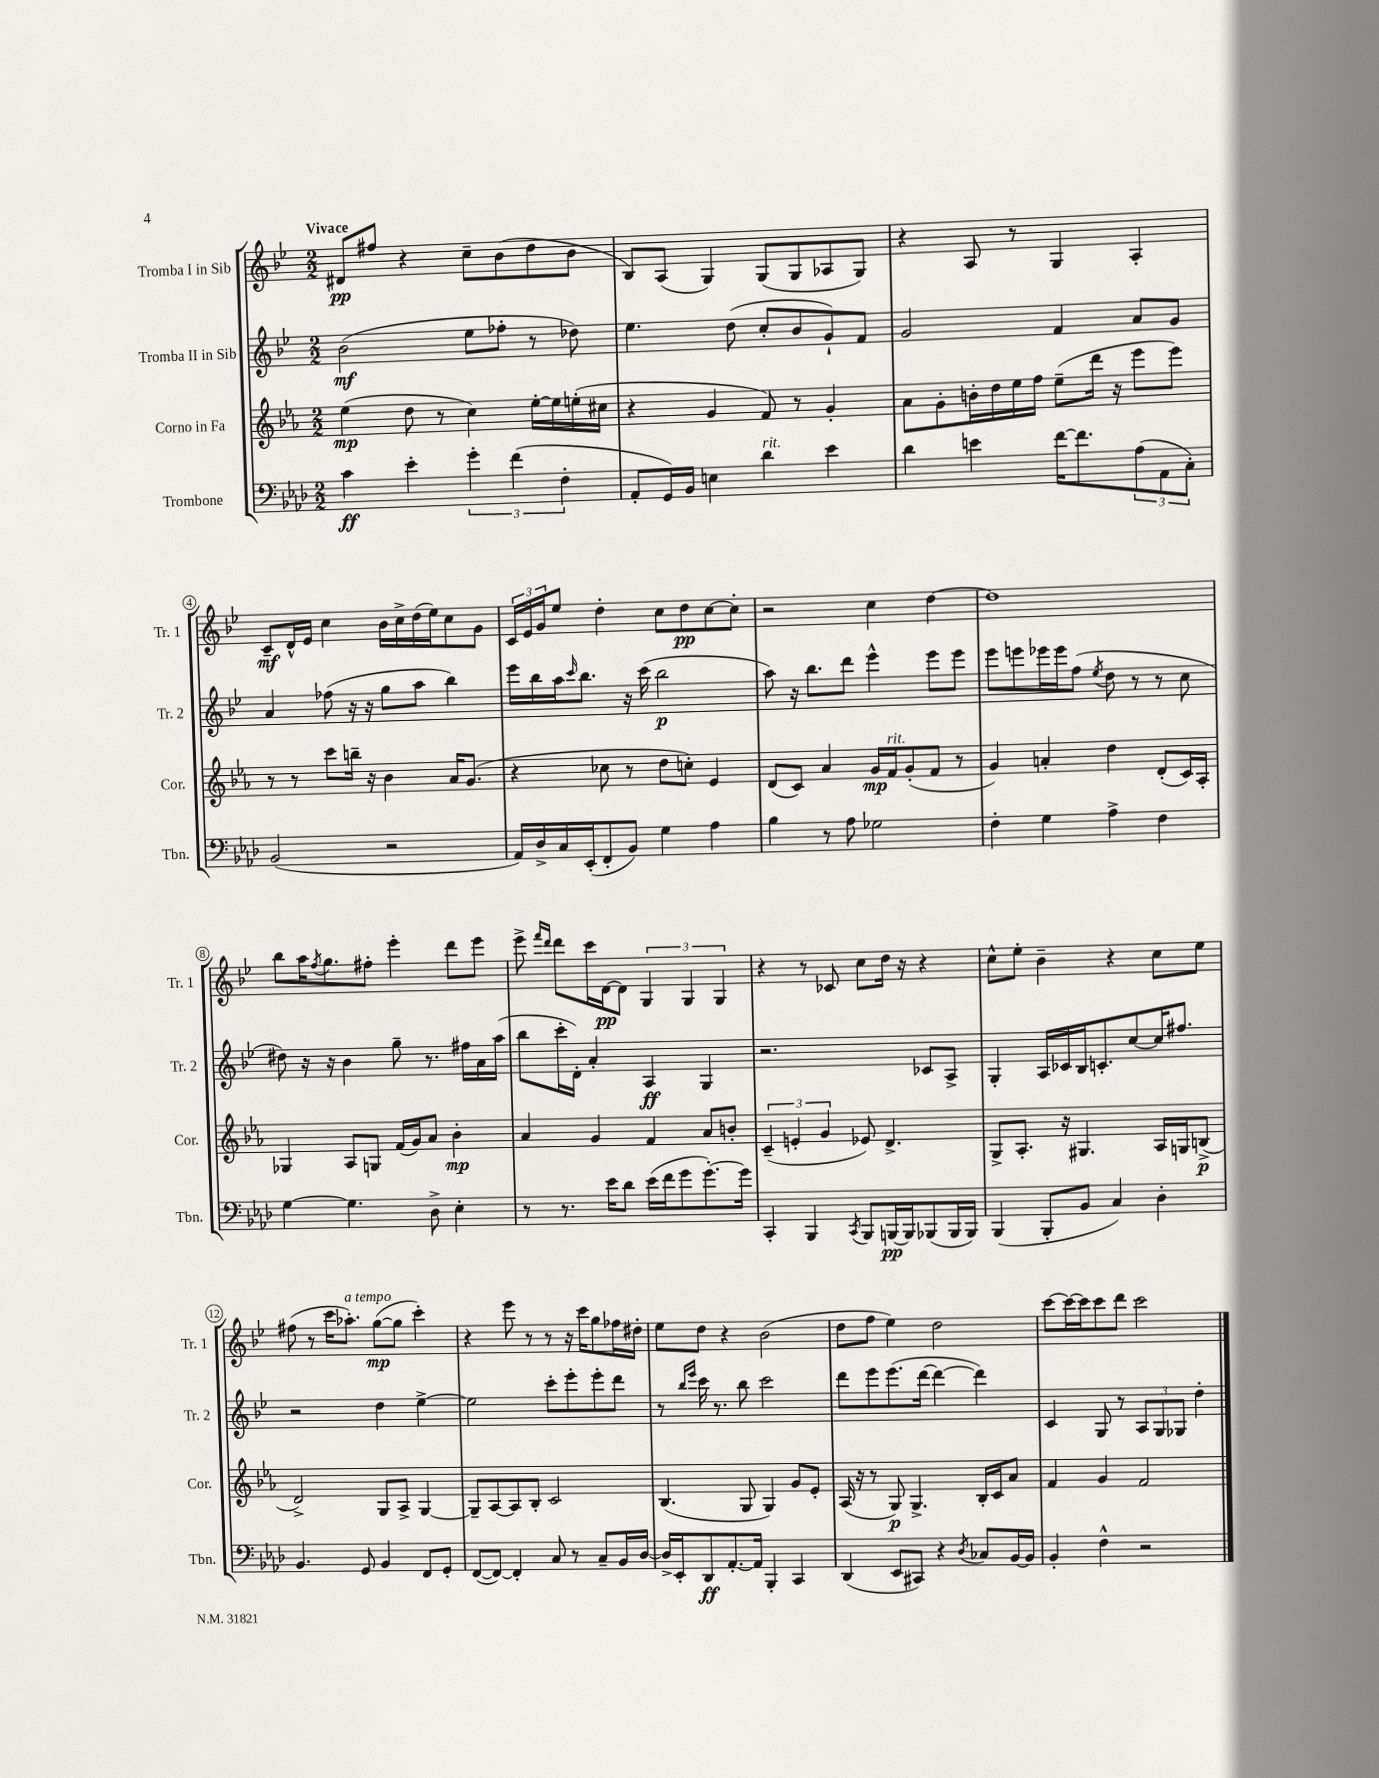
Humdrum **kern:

**kern	**kern	**kern	**kern
*staff4	*staff3	*staff2	*staff1
*clefF4	*clefG2	*clefG2	*clefG2
*k[b-e-a-d-]	*k[b-e-a-]	*k[b-e-]	*k[b-e-]
*M2/2	*M2/2	*M2/2	*M2/2
4c	(4ee-	(2b-	8d#
.	.	.	8ff#
4e-'	8dd	.	4r
.	8r	.	.
6g'	4cc)	8ee-	8cc~
.	.	8ff-'	(8b-
(6f	.	.	.
.	[16ee-'	8r	8dd
.	16ee-]	.	.
6F'	.	.	.
.	(16ee'	8dd-)	8b-
.	16cc#	.	.
=	=	=	=
8AA-'	4r	4.ee-	8B-)
16GG)	.	.	(8A
16BB-	.	.	.
4E	4g	.	4G)
.	.	(8dd	.
4d-	8f)	8cc'	(8G
.	8r	8b-	8G
4e-	4g'	8g`)	8A-
.	.	8f	8G)
=	=	=	=
4d-	8a-	2g	4r
.	8g'	.	.
4e	16b'	.	8A
.	16dd	.	.
.	16ee-	.	8r
.	16ff	.	.
[16f	(8ee-~	4f	4G
8.f]	.	.	.
.	16ddd	.	.
.	16r	.	.
(12A-	8eee-	8a	4A'
12AA-	.	.	.
.	8eee-)	8g	.
12C')	.	.	.
=	=	=	=
(2BB-	8r	4a	8c~
.	8r	.	16d^^
.	.	.	16e-
.	8ccc	(8ff-	4cc
.	16bb~	16r	.
.	16r	16r	.
2r	4b-	8gg	16b-
.	.	.	16cc^
.	.	8aa	(16dd
.	.	.	16ee-)
.	16a-	4bb-)	8cc
.	(8.g	.	.
.	.	.	8g
=	=	=	=
16AA-)	4r	16eee-	24c
.	.	.	24e-
16D-^	.	16bb-	.
.	.	.	24g
16C	.	16aa	8ee-
.	.	16qqccc	.
(16EE-'	.	8.bb-	.
8FF'	8cc-	.	4dd'
8BB-)	8r	16r	.
.	.	(16ccc	.
4G	8dd	2bb-	8cc
.	8cc')	.	8dd
4A-	4e-	.	[8cc
.	.	.	8cc']
=	=	=	=
4B-	(8d	8aa)	2r
.	8c)	16r	.
.	.	8.bb-	.
8r	4a-	.	.
8A-	.	8ddd	.
2G-	16g	4eee-^^	4cc
.	16f	.	.
.	(8g'	.	.
.	8f	8eee-	[4dd
.	8r	8eee-	.
=	=	=	=
4F'	4g)	8eee-	1dd]
.	.	8eee	.
4G	4a'	16eee-	.
.	.	16eee-	.
.	.	(8ff	.
.	.	8qee-	.
4A-^	4dd	8dd	.
.	.	8r	.
4F	(8d'	8r	.
.	16c)	8cc	.
.	16A-'	.	.
=	=	=	=
[4G	4G-	8dd#)	8bb-
.	.	16r	16aa
.	.	.	8qff
.	.	16r	8.gg
4.G]	8A-	4b-	.
.	8G	.	8ff#'
.	(16f	8gg~	4eee-'
.	16g)	.	.
8D-^	8a-	8.r	.
4E-'	4b-'	.	8ddd
.	.	16ff#	.
.	.	16a	8eee-
.	.	(16aa	.
=	=	=	=
8r	4a-	8bb-	8eee-^
.	.	.	16qqfff
.	.	.	16qqddd
8.r	.	16ccc'	8ddd
.	.	16d')	.
.	4g	4a'	16ccc
16e-	.	.	[16d
8d-	.	.	8d]
(16e-	4f	4A	6G
16f	.	.	.
8g	.	.	.
.	.	.	6G
[8.g')	8a-	4G	.
.	.	.	6G
.	8b'	.	.
16g]	.	.	.
=	=	=	=
4CC'	(6c~	2.r	4r
.	6e'	.	.
4BBB-	.	.	8r
.	6g	.	.
.	.	.	8c-
8qCC	.	.	.
8BBB-	8e-)	.	8cc
[16BBB	4.d^	.	16dd
16BBB]	.	.	16r
(8BBB-	.	8c-	4r
16BBB-	.	8A^	.
16BBB-)	.	.	.
=	=	=	=
(4BBB-	8G^	4G'	8cc^^
.	8.A-'	.	8ee-'
8BBB-'	.	16A	4b-~
.	16r	16c-	.
8BB-	4.G#	16B-	.
.	.	8.c'	.
4C)	.	.	4r
.	.	[8cc	.
4D-'	16A-	16cc]	8cc
.	16G	8.ff#	.
.	(8B^	.	8ee-
=	=	=	=
4.BB-	2d^)	2r	(8ff#
.	.	.	8r
.	.	.	16ccc
.	.	.	8.aa-')
8GG	.	.	.
4BB-	8G	4dd	([8gg
.	8A-^	.	8gg]
8FF	[4G	[4ee-^	4ccc')
8GG'	.	.	.
=	=	=	=
([8FF	8G~]	2ee-]	4r
8FF_)	[8A-	.	.
4FF']	8A-]	.	8eee-
.	8B-'	.	8r
8C	2c	8ccc'	8r
8r	.	8eee-'	16r
.	.	.	16ccc
8C~	.	8eee-'	8gg
16BB-	.	8ddd	16ff-
[16D-	.	.	16dd#'
=	=	=	=
16D-^]	(4.B-	8r	8ee-
16EE-'	.	.	.
.	.	16qqbb-	.
.	.	16qqeee-	.
8DD-	.	16ccc	8dd
.	.	8.r	.
[8.AA-'	.	.	4r
.	8G	8bb-	.
16AA-]	.	.	.
4BBB-'	4G)	2ccc	(2b-
4CC	8g	.	.
.	8e-'	.	.
=	=	=	=
(4DD-	(16A-	8ddd	8dd
.	16r	.	.
.	8r	8eee-	8ff
8EE-	8G)	(8.eee-	4ee-)
8CC#)	4.G^	.	.
.	.	[16ddd	.
4r	.	4ddd_	2dd
8qD-	.	.	.
8C-	16B-'	4ddd])	.
.	16c	.	.
[16BB-	8a-	.	.
16BB-]	.	.	.
=	=	=	=
4BB-'	4f	4c	[8ccc
.	.	.	16ccc_
.	.	.	16ccc]
4F^^	4g	8G	8ccc
.	.	8r	8ddd
2r	2f	12A	2ccc
.	.	12G	.
.	.	12G-	.
.	.	4dd'	.
==	==	==	==
*-	*-	*-	*-
